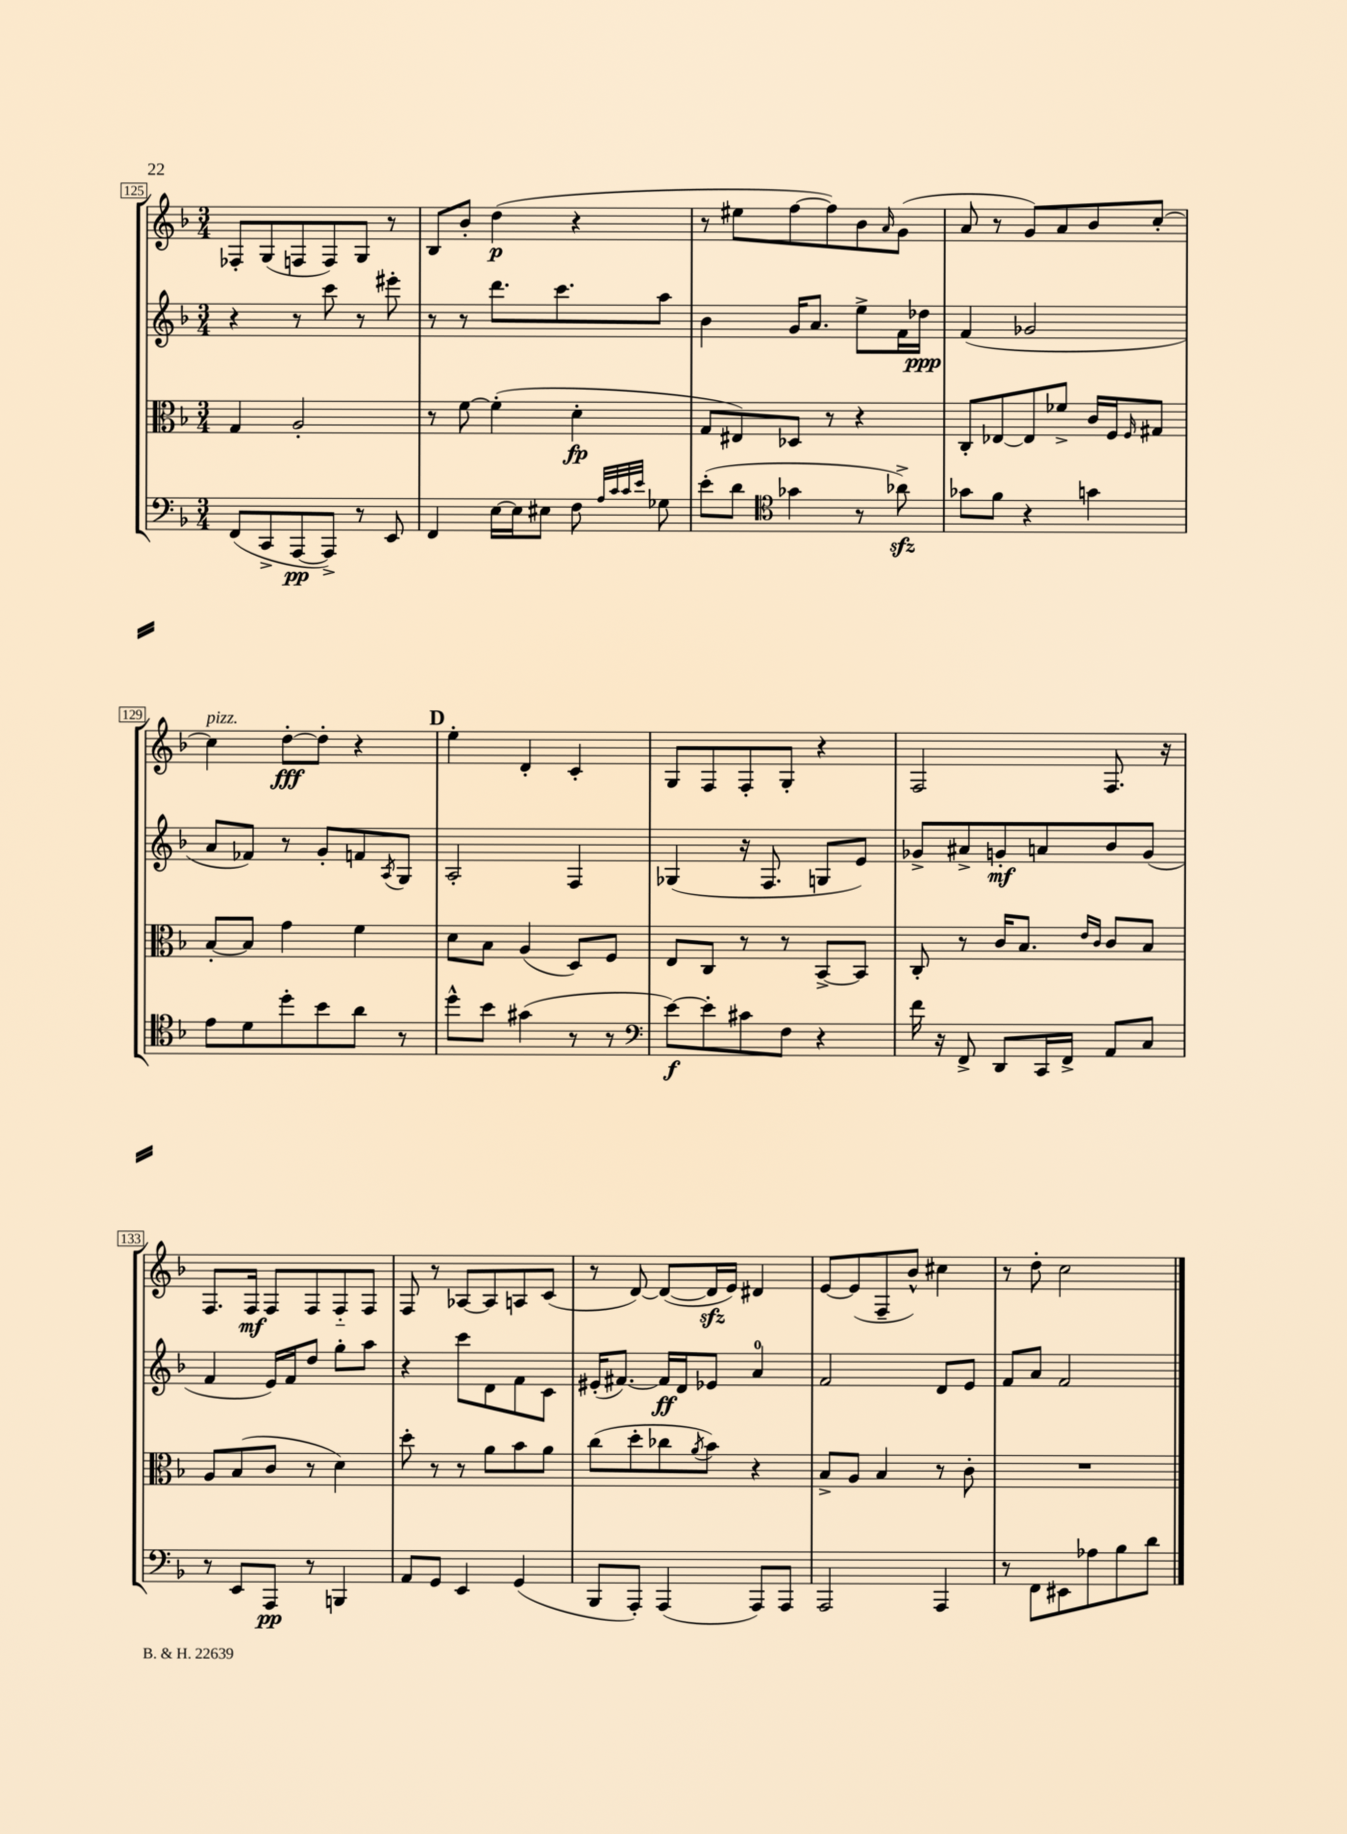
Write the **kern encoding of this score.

**kern	**dynam	**kern	**dynam	**kern	**dynam	**kern	**dynam
*part4	*part4	*part3	*part3	*part2	*part2	*part1	*part1
*staff4	*staff4	*staff3	*staff3	*staff2	*staff2	*staff1	*staff1
*clefF4	*	*clefC3	*	*clefG2	*	*clefG2	*
*k[b-]	*	*k[b-]	*	*k[b-]	*	*k[b-]	*
*M3/4	*	*M3/4	*	*M3/4	*	*M3/4	*
=125	=125	=125	=125	=125	=125	=125	=125
(8FF/L	.	4G/	.	4r	.	8F-X'/L	.
8CC^/	.	.	.	.	.	(8G/	.
[8AAA/	pp	2A'/	.	8r	.	8Fn/	.
8AAA^/J])	.	.	.	8ccc\	.	8F/)	.
8r	.	.	.	8r	.	8G/J	.
8EE/	.	.	.	8eee#X'\	.	8r	.
=126	=126	=126	=126	=126	=126	=126	=126
4FF/	.	8r	.	8r	.	8B-/L	.
.	.	[8f\	.	8r	.	8b-'/J	.
[16E\LL	.	(4f'\]	.	8.ddd\L	.	(4dd\	p
16E\J]	.	.	.	.	.	.	.
8E#X\J	.	.	.	.	.	.	.
.	.	.	.	8.ccc\	.	.	.
8F\	.	4d'\	fp	.	.	4r	.
32qqA/LLL	.	.	.	.	.	.	.
32qqc/	.	.	.	.	.	.	.
32qqc/	.	.	.	.	.	.	.
32qqe/JJJ	.	.	.	.	.	.	.
8G-X\	.	.	.	8aa\J	.	.	.
=127	=127	=127	=127	=127	=127	=127	=127
(8e'\L	.	8G/L	.	4b-\	.	8r	.
8d\J	.	8E#X/)	.	.	.	8ee#X\L	.
*clefC4	*	*	*	*	*	*	*
4g-X\	.	8D-X/J	.	16g/KL	.	[8ff\	.
.	.	.	.	8.a/J	.	.	.
.	.	8r	.	.	.	8ff\])	.
8r	.	4r	.	8ee^\L	.	8b-\	.
.	.	.	.	.	.	16qqa/	.
8a-Xzz^\)	.	.	.	16f\L	.	(8g\J	.
.	.	.	.	16dd-X\JJ	ppp	.	.
=128	=128	=128	=128	=128	=128	=128	=128
8g-X\L	.	8C'/L	.	(4f/	.	8a/	.
8f\J	.	[8E-X/	.	.	.	8r	.
4r	.	8E-/]	.	2g-X/	.	8g/L)	.
.	.	8f-X^/J	.	.	.	8a/	.
4gn\	.	16c/LL	.	.	.	8b-/	.
.	.	16F/J	.	.	.	.	.
.	.	16qqF/	.	.	.	.	.
.	.	8G#X/J	.	.	.	[8cc'/J	.
!!LO:LB:g=z
=129	=129	=129	=129	=129	=129	=129	=129
!	!	!	!	!	!	!LO:TX:a:i:t=pizz.	!
8e\L	.	[8B-'/L	.	8a/L	.	4cc\]	.
8d\	.	8B-/J]	.	8f-X/J)	.	.	.
8dd'\	.	4g\	.	8r	.	[8dd'\L	fff
8b-\	.	.	.	8g'/L	.	8dd'\J]	.
8a\J	.	4f\	.	8fn/	.	4r	.
.	.	.	.	8qA/	.	.	.
8r	.	.	.	8G/J	.	.	.
!!LO:REH:place=s1:t=D
=130	=130	=130	=130	=130	=130	=130	=130
8dd^^\L	.	8d\L	.	2A'/	.	4ee'\	.
8b-\J	.	8B-\J	.	.	.	.	.
(4g#X\	.	(4A/	.	.	.	4d'/	.
8r	.	8D/L)	.	4F/	.	4c'/	.
8r	.	8F/J	.	.	.	.	.
=131	=131	=131	=131	=131	=131	=131	=131
*clefF4	*	*	*	*	*	*	*
[8e\L)	f	8E/L	.	(4G-X/	.	8G/L	.
8e'\]	.	8C/J	.	.	.	8F/	.
8c#X\	.	8r	.	16r	.	8F'/	.
.	.	.	.	8.F/	.	.	.
8F\J	.	8r	.	.	.	8G'/J	.
4r	.	[8BB-^/L	.	8Gn/L	.	4r	.
.	.	8BB-/J]	.	8e/J)	.	.	.
=132	=132	=132	=132	=132	=132	=132	=132
16f\	.	8C'/	.	8g-X^/L	.	2F/	.
16r	.	.	.	.	.	.	.
8FF^/	.	8r	.	8a#X^/	.	.	.
8DD/L	.	16c/KL	.	8gn'/	mf	.	.
.	.	8.B-/J	.	.	.	.	.
16CC/L	.	.	.	8an/	.	.	.
16FF^/JJ	.	.	.	.	.	.	.
.	.	16qqe/LL	.	.	.	.	.
.	.	16qqc/JJ	.	.	.	.	.
8AA/L	.	8c/L	.	8b-/	.	8.F/	.
8C/J	.	8B-/J	.	(8g/J	.	.	.
.	.	.	.	.	.	16r	.
!!LO:LB:g=z
=133	=133	=133	=133	=133	=133	=133	=133
8r	.	8A/L	.	4f/	.	8.F/L	.
8EE/L	.	(8B-/	.	.	.	.	.
.	.	.	.	.	.	16F/Jk	mf
8AAA/J	pp	8c/J	.	16e/LL)	.	8F/L	.
.	.	.	.	16f/J	.	.	.
8r	.	8r	.	8dd/J	.	8F/	.
4BBBn/	.	4d\)	.	8gg'\L	.	8F/	.
.	.	.	.	8aa\J	.	8F/J	.
=134	=134	=134	=134	=134	=134	=134	=134
8AA/L	.	8dd'\	.	4r	.	8F/	.
8GG/J	.	8r	.	.	.	8r	.
4EE/	.	8r	.	8ccc\L	.	[8A-X/L	.
.	.	8a\L	.	8d\	.	8A-/]	.
(4GG/	.	8b-\	.	8f\	.	8An/	.
.	.	8a\J	.	8c\J	.	(8c/J	.
=135	=135	=135	=135	=135	=135	=135	=135
8BBB-/L	.	(8cc\L	.	(16e#X'/KL	.	8r	.
.	.	.	.	[8.f#X/J)	.	.	.
8AAA'/J)	.	8dd'\	.	.	.	[8d/)	.
(4AAA/	.	8cc-X\	.	16f#/LL]	ff	(8d/L_	.
.	.	.	.	16d/J	.	.	.
.	.	8qa/	.	.	.	.	.
.	.	8b-\J)	.	8e-X/J	.	16dzz/L]	.
.	.	.	.	.	.	16e/JJ)	.
8AAA/L)	.	4r	.	4a/	.	4d#X/	.
8AAA/J	.	.	.	.	.	.	.
=136	=136	=136	=136	=136	=136	=136	=136
2AAA/	.	8B-^/L	.	2f/	.	[8e/L	.
.	.	8A/J	.	.	.	(8e/]	.
.	.	4B-/	.	.	.	8F~/	.
.	.	.	.	.	.	8b-^^/J)	.
4AAA/	.	8r	.	8d/L	.	4cc#X\	.
.	.	8c'\	.	8e/J	.	.	.
=137	=137	=137	=137	=137	=137	=137	=137
8r	.	2.r	.	8f/L	.	8r	.
8FF\L	.	.	.	8a/J	.	8dd'\	.
8EE#X\	.	.	.	2f/	.	2cc\	.
8A-X\	.	.	.	.	.	.	.
8B-\	.	.	.	.	.	.	.
8d\J	.	.	.	.	.	.	.
==	==	==	==	==	==	==	==
*-	*-	*-	*-	*-	*-	*-	*-
